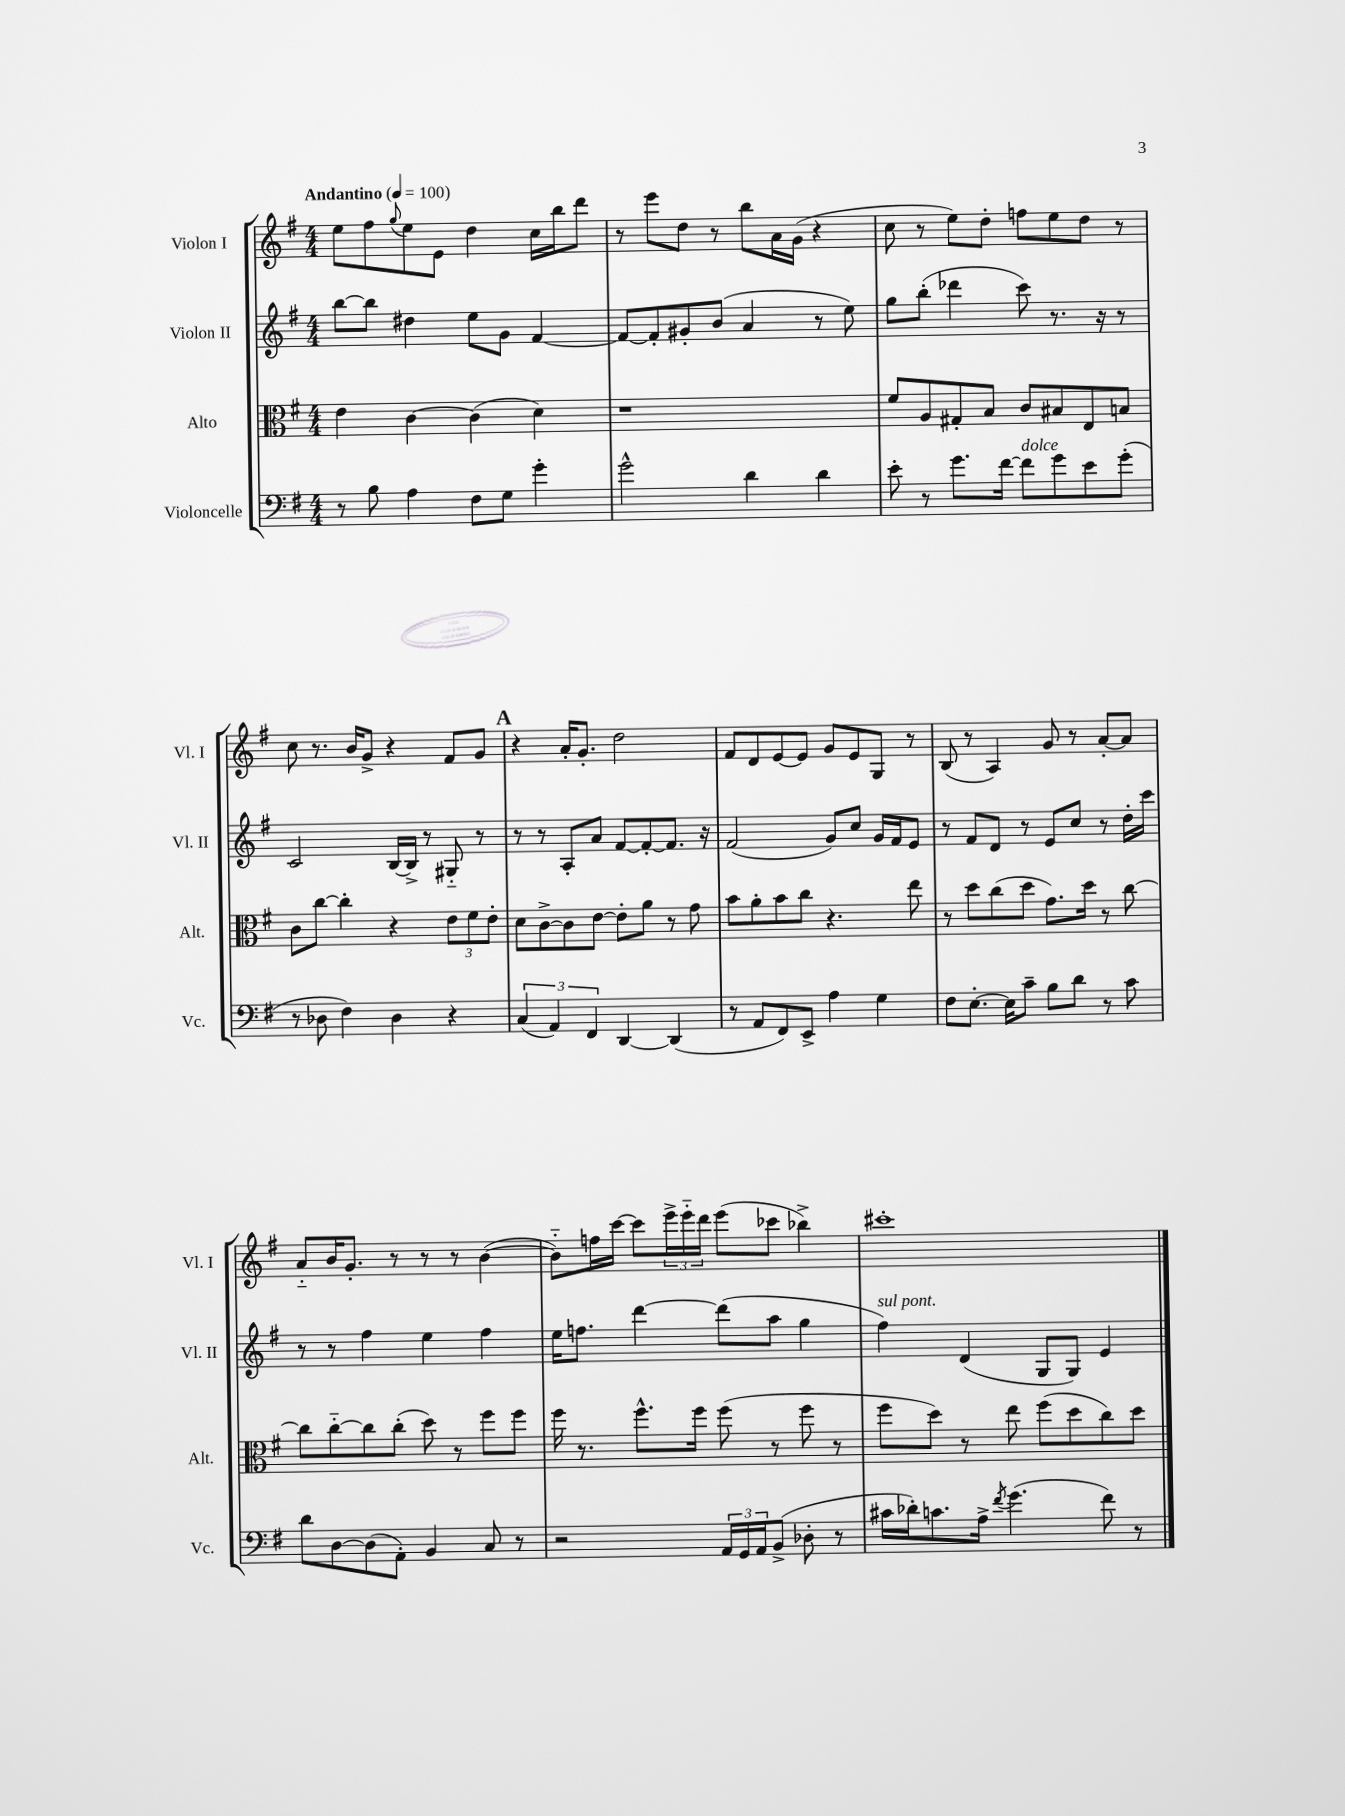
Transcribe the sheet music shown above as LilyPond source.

<<
\new StaffGroup <<
\new Staff = "s0" \with { instrumentName = "Violon I" shortInstrumentName = "Vl. I" } {
    \clef treble \key g \major \numericTimeSignature \time 4/4 \tempo "Andantino" 4 = 100
    e''8 fis''8 \appoggiatura { g''8 } e''8 e'8 d''4 c''16 b''16 d'''8 |
    r8 e'''8 d''8 r8 b''8 a'16 g'16( r4 |
    c''8 r8 e''8) d''8-. f''8 e''8 d''8 r8 |
    c''8 r8. b'16 g'8-> r4 fis'8 g'8 |
    \mark \markup { \bold "A" } r4 a'16-. g'8.-. d''2 |
    fis'8 d'8 e'8~ e'8 g'8 e'8 g8 r8 |
    b8( r8 a4) g'8 r8 a'8~-. a'8 |
    a'8-_ b'16 g'8.-. r8 r8 r8 b'4~( |
    b'8-_) f''16 c'''16~ c'''8 \tuplet 3/2 { e'''16-> e'''16-_ d'''16 } e'''8( ces'''8 bes''4->) |
    cis'''1-. \bar "|." |
}
\new Staff = "s1" \with { instrumentName = "Violon II" shortInstrumentName = "Vl. II" } {
    \clef treble \key g \major \numericTimeSignature \time 4/4
    b''8~ b''8 dis''4 e''8 g'8 fis'4~ |
    fis'8~ fis'8-. gis'8-. b'8( a'4 r8 e''8) |
    g''8 b''8-.( des'''4 c'''8) r8. r16 r8 |
    c'2 b16~ b16-> r8 gis8-_ r8 |
    \mark \markup { \bold "A" } r8 r8 a8-. a'8 fis'8~ fis'8~-. fis'8. r16 |
    fis'2( g'8) c''8 g'16 fis'16 e'8 |
    r8 fis'8 d'8 r8 e'8 c''8 r8 d''16-. c'''16 |
    r8 r8 fis''4 e''4 fis''4 |
    e''16 f''8. d'''4~ d'''8( a''8 g''4 |
    fis''4^\markup { \italic "sul pont." }) d'4( g8 g8) e'4 \bar "|." |
}
\new Staff = "s2" \with { instrumentName = "Alto" shortInstrumentName = "Alt." } {
    \clef alto \key g \major \numericTimeSignature \time 4/4
    e'4 c'4~ c'4( d'4) |
    r1 |
    fis'8 a8 gis8-. b8 c'8 bis8 e8 b8 |
    c'8 c''8~ c''4-. r4 \tuplet 3/2 { e'8 fis'8 e'8-. } |
    \mark \markup { \bold "A" } d'8 c'8~-> c'8 e'8~ e'8-. a'8 r8 g'8 |
    b'8 a'8-. b'8 c''8 r4. e''8 |
    r8 d''8 c''8( d''8 g'8.) d''16 r8 c''8~ |
    c''8 c''8~-_ c''8 c''8-.( d''8) r8 fis''8 fis''8 |
    fis''16 r8. fis''8.-^ fis''16 fis''8( r8 fis''8 r8 |
    fis''8 d''8) r8 e''8 fis''8( d''8 c''8) d''8 \bar "|." |
}
\new Staff = "s3" \with { instrumentName = "Violoncelle" shortInstrumentName = "Vc." } {
    \clef bass \key g \major \numericTimeSignature \time 4/4
    r8 b8 a4 fis8 g8 g'4-. |
    g'2-^ d'4 d'4 |
    e'8-. r8 g'8. fis'16~ fis'8^\markup { \italic "dolce" } g'8 e'8 g'8-.( |
    r8 des8 fis4) des4 r4 |
    \mark \markup { \bold "A" } \tuplet 3/2 { c4( a,4) fis,4 } d,4~ d,4( |
    r8 a,8 fis,8) e,8-> a4 g4 |
    fis8 e8.~-. e16 c'8-- b8 d'8 r8 c'8 |
    d'8 d8~ d8( a,8-.) b,4 c8 r8 |
    r2 \tuplet 3/2 { a,16 g,16 a,16 } b,8->( des8-. r8 |
    cis'16 des'16-.) c'8. a16-> \acciaccatura { fis'8 } g'4.( fis'8) r8 \bar "|." |
}
>>
>>
\layout { \context { \Score \remove "Bar_number_engraver" } }
